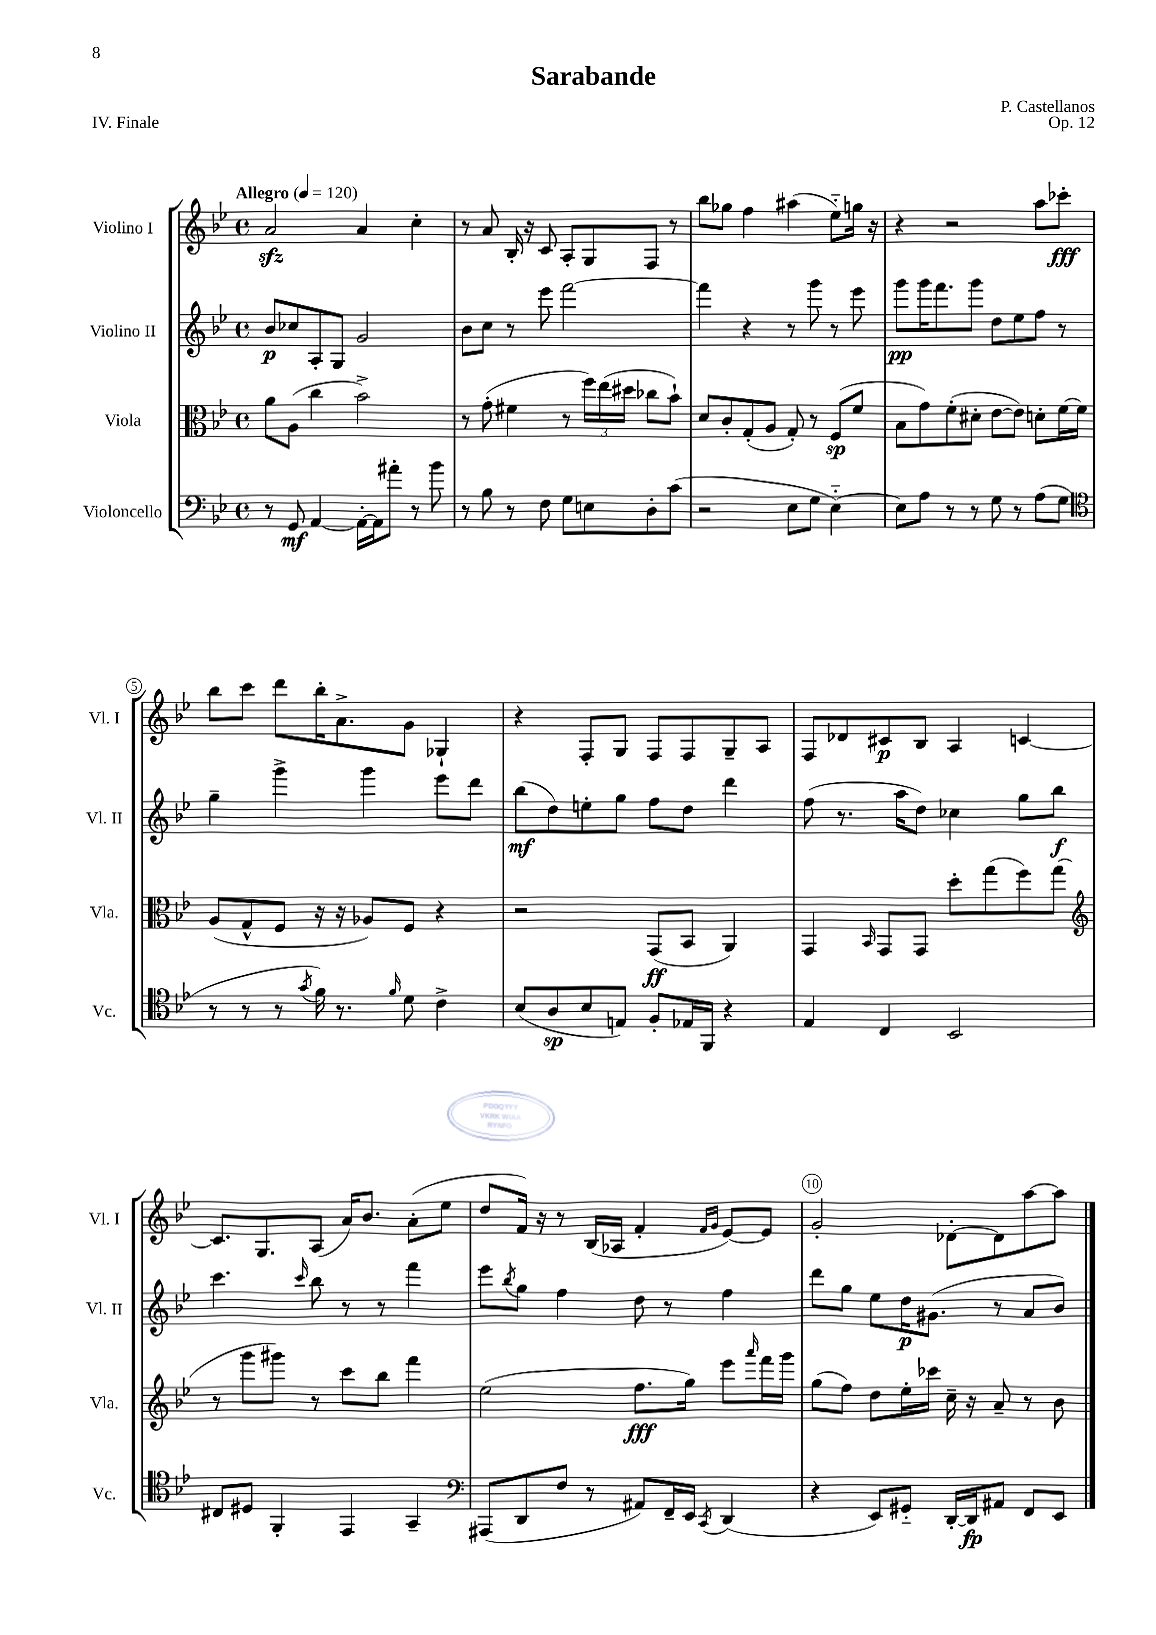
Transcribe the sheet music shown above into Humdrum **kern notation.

**kern	**dynam	**kern	**dynam	**kern	**dynam	**kern	**dynam
*part4	*part4	*part3	*part3	*part2	*part2	*part1	*part1
*staff4	*staff4	*staff3	*staff3	*staff2	*staff2	*staff1	*staff1
*I"Violoncello	*	*I"Viola	*	*I"Violino II	*	*I"Violino I	*
*I'Vc.	*	*I'Vla.	*	*I'Vl. II	*	*I'Vl. I	*
*clefF4	*	*clefC3	*	*clefG2	*	*clefG2	*
*k[b-e-]	*	*k[b-e-]	*	*k[b-e-]	*	*k[b-e-]	*
*M4/4	*	*M4/4	*	*M4/4	*	*M4/4	*
*met(c)	*	*met(c)	*	*met(c)	*	*met(c)	*
*MM120	*	*MM120	*	*MM120	*	*MM120	*
=1	=1	=1	=1	=1	=1	=1	=1
!	!	!	!	!	!	!LO:TX:a:B:t=Allegro	!
8r	.	8a\L	.	8b-/L	p	2azz/	.
8GG/	mf	(8A\J	.	8cc-X/	.	.	.
[4AA/	.	4cc\	.	8A'/	.	.	.
.	.	.	.	8G/J	.	.	.
16AA'\LL_	.	2b-^\)	.	2g/	.	4a/	.
16AA\J]	.	.	.	.	.	.	.
8a#X'\J	.	.	.	.	.	.	.
8r	.	.	.	.	.	4cc'\	.
8b-\	.	.	.	.	.	.	.
=2	=2	=2	=2	=2	=2	=2	=2
8r	.	8r	.	8b-\L	.	8r	.
8B-\	.	(8g'\	.	8cc\J	.	8a/	.
8r	.	4f#X\	.	8r	.	16B-'/	.
.	.	.	.	.	.	16r	.
8F\	.	.	.	8eee-\	.	8c/	.
8G\L	.	8r	.	[2fff\	.	8A'/L	.
8En\	.	24ff\LL)	.	.	.	8G/	.
.	.	(24ee-\	.	.	.	.	.
.	.	24dd#X\JJ	.	.	.	.	.
8D'\	.	8cc-X\L	.	.	.	8F/J	.
(8c\J	.	8b-`\J)	.	.	.	8r	.
=3	=3	=3	=3	=3	=3	=3	=3
2r	.	8d/L	.	4fff\]	.	8bb-\L	.
.	.	8c'/	.	.	.	8gg-X\J	.
.	.	(8G'/	.	4r	.	4ff\	.
.	.	8A/J	.	.	.	.	.
8E-\L	.	8G'/)	.	8r	.	(4aa#X\	.
8G\J	.	8r	.	8ggg\	.	.	.
[4E-\)	.	(8F/L	sp	8r	.	8ee-\L)	.
.	.	8f/J	.	8eee-\	.	16ggn\Jk	.
.	.	.	.	.	.	16r	.
=4	=4	=4	=4	=4	=4	=4	=4
8E-\L]	.	8B-\L	.	8ggg\L	pp	4r	.
8A\J	.	8g\)	.	16ggg\K	.	.	.
.	.	.	.	8.fff\	.	.	.
8r	.	(8f'\	.	.	.	2r	.
8r	.	8d#X'\J	.	8ggg\J	.	.	.
8G\	.	[8e-\L	.	8dd\L	.	.	.
8r	.	8e-\J])	.	8ee-\	.	.	.
(8A\L	.	8dn'\L	.	8ff\J	.	8aa\L	.
8G\J	.	[16f\L	.	8r	.	8ccc-X'\J	fff
.	.	16f\JJ]	.	.	.	.	.
!!LO:LB:g=z
=5	=5	=5	=5	=5	=5	=5	=5
*clefC4	*	*	*	*	*	*	*
8r	.	(8A/L	.	4gg~\	.	8bb-\L	.
8r	.	8G^^/	.	.	.	8ccc\J	.
8r	.	8F/J	.	4ggg^\	.	8ddd\L	.
8qg/	.	.	.	.	.	.	.
16f\)	.	16r	.	.	.	16bb-'\K	.
8.r	.	16r	.	.	.	8.a^\	.
.	.	8A-X/L)	.	4ggg\	.	.	.
16qqf/	.	.	.	.	.	.	.
8d\	.	8F/J	.	.	.	8g\J	.
4c^\	.	4r	.	8eee-\L	.	4G-X`/	.
.	.	.	.	8ddd\J	.	.	.
=6	=6	=6	=6	=6	=6	=6	=6
(8B-/L	.	2r	.	(8bb-\L	mf	4r	.
8A/	sp	.	.	8dd\)	.	.	.
8B-/	.	.	.	8een'\	.	8F'/L	.
8En/J)	.	.	.	8gg\J	.	8G/J	.
8F'/L	.	(8GG/L	ff	8ff\L	.	8F/L	.
16E-X/L	.	8BB-/J	.	8dd\J	.	8F/	.
16FF/JJ	.	.	.	.	.	.	.
4r	.	4AA/)	.	4ddd\	.	8G~/	.
.	.	.	.	.	.	8A/J	.
=7	=7	=7	=7	=7	=7	=7	=7
4E-/	.	4GG/	.	(8ff\	.	8F/L	.
.	.	.	.	8.r	.	8d-X/	.
.	.	16qqBB-/	.	.	.	.	.
4C/	.	8GG/L	.	.	.	8c#X/	p
.	.	.	.	16aa\KL	.	.	.
.	.	8GG/J	.	8dd\J)	.	8B-/J	.
2BB-/	.	8dd'\L	.	4cc-X\	.	4A/	.
.	.	(8gg\	.	.	.	.	.
.	.	8ff\)	.	8gg\L	.	[4cn/	.
.	.	(8gg\J	.	8bb-\J	f	.	.
!!LO:LB:g=z
=8	=8	=8	=8	=8	=8	=8	=8
*	*	*clefG2	*	*	*	*	*
8C#X/L	.	8r	.	4.ccc\	.	8.c/L]	.
8D#X/J	.	8ggg\L	.	.	.	.	.
.	.	.	.	.	.	8.G/	.
4FF'/	.	8ggg#X\J)	.	.	.	.	.
.	.	.	.	16qqccc/	.	.	.
.	.	8r	.	8bb-\	.	(8A/J	.
4EE-/	.	8ccc\L	.	8r	.	16a/KL)	.
.	.	.	.	.	.	8.b-/J	.
.	.	8bb-\J	.	8r	.	.	.
4GG~/	.	4fff\	.	4fff\	.	(8a'\L	.
.	.	.	.	.	.	8ee-\J	.
=9	=9	=9	=9	=9	=9	=9	=9
*clefF4	*	*	*	*	*	*	*
(8AAA#X/L	.	(2ee-\	.	8eee-\L	.	8dd/L	.
.	.	.	.	8qbb-/	.	.	.
8DD/	.	.	.	8gg\J	.	16f/Jk)	.
.	.	.	.	.	.	16r	.
8F/J	.	.	.	4ff\	.	8r	.
8r	.	.	.	.	.	(16B-/LL	.
.	.	.	.	.	.	16A-X/JJ	.
8AA#X/L)	.	8.ff\L	fff	8dd\	.	4f'/	.
16FF~/L	.	.	.	8r	.	.	.
16EE-/JJ	.	16gg\Jk)	.	.	.	.	.
.	.	.	.	.	.	16qqf/LL	.
8qCC/	.	.	.	.	.	16qqg/JJ	.
(4DD/	.	8eee-\L	.	4ff\	.	[8e-/L)	.
.	.	16qqaaa/	.	.	.	.	.
.	.	16fff\L	.	.	.	8e-/J]	.
.	.	16ggg\JJ	.	.	.	.	.
=10	=10	=10	=10	=10	=10	=10	=10
4r	.	(8gg\L	.	8ddd\L	.	2g'/	.
.	.	8ff\J)	.	8gg\J	.	.	.
8EE-/L)	.	8dd\L	.	8ee-\L	.	.	.
8GG#X/J	.	16ee-'\L	.	16dd\K	p	.	.
.	.	16ccc-X\JJ	.	(8.g#X\J	.	.	.
[16DD'/LL	.	16cc~\	.	.	.	[8d-X'\L	.
16DD/J]	fp	16r	.	.	.	.	.
8AA#X/J	.	8a~/	.	8r	.	8d-\]	.
8FF/L	.	8r	.	8a/L	.	[8aa\	.
8EE-/J	.	8b-\	.	8b-/J)	.	8aa\J]	.
==	==	==	==	==	==	==	==
*-	*-	*-	*-	*-	*-	*-	*-
